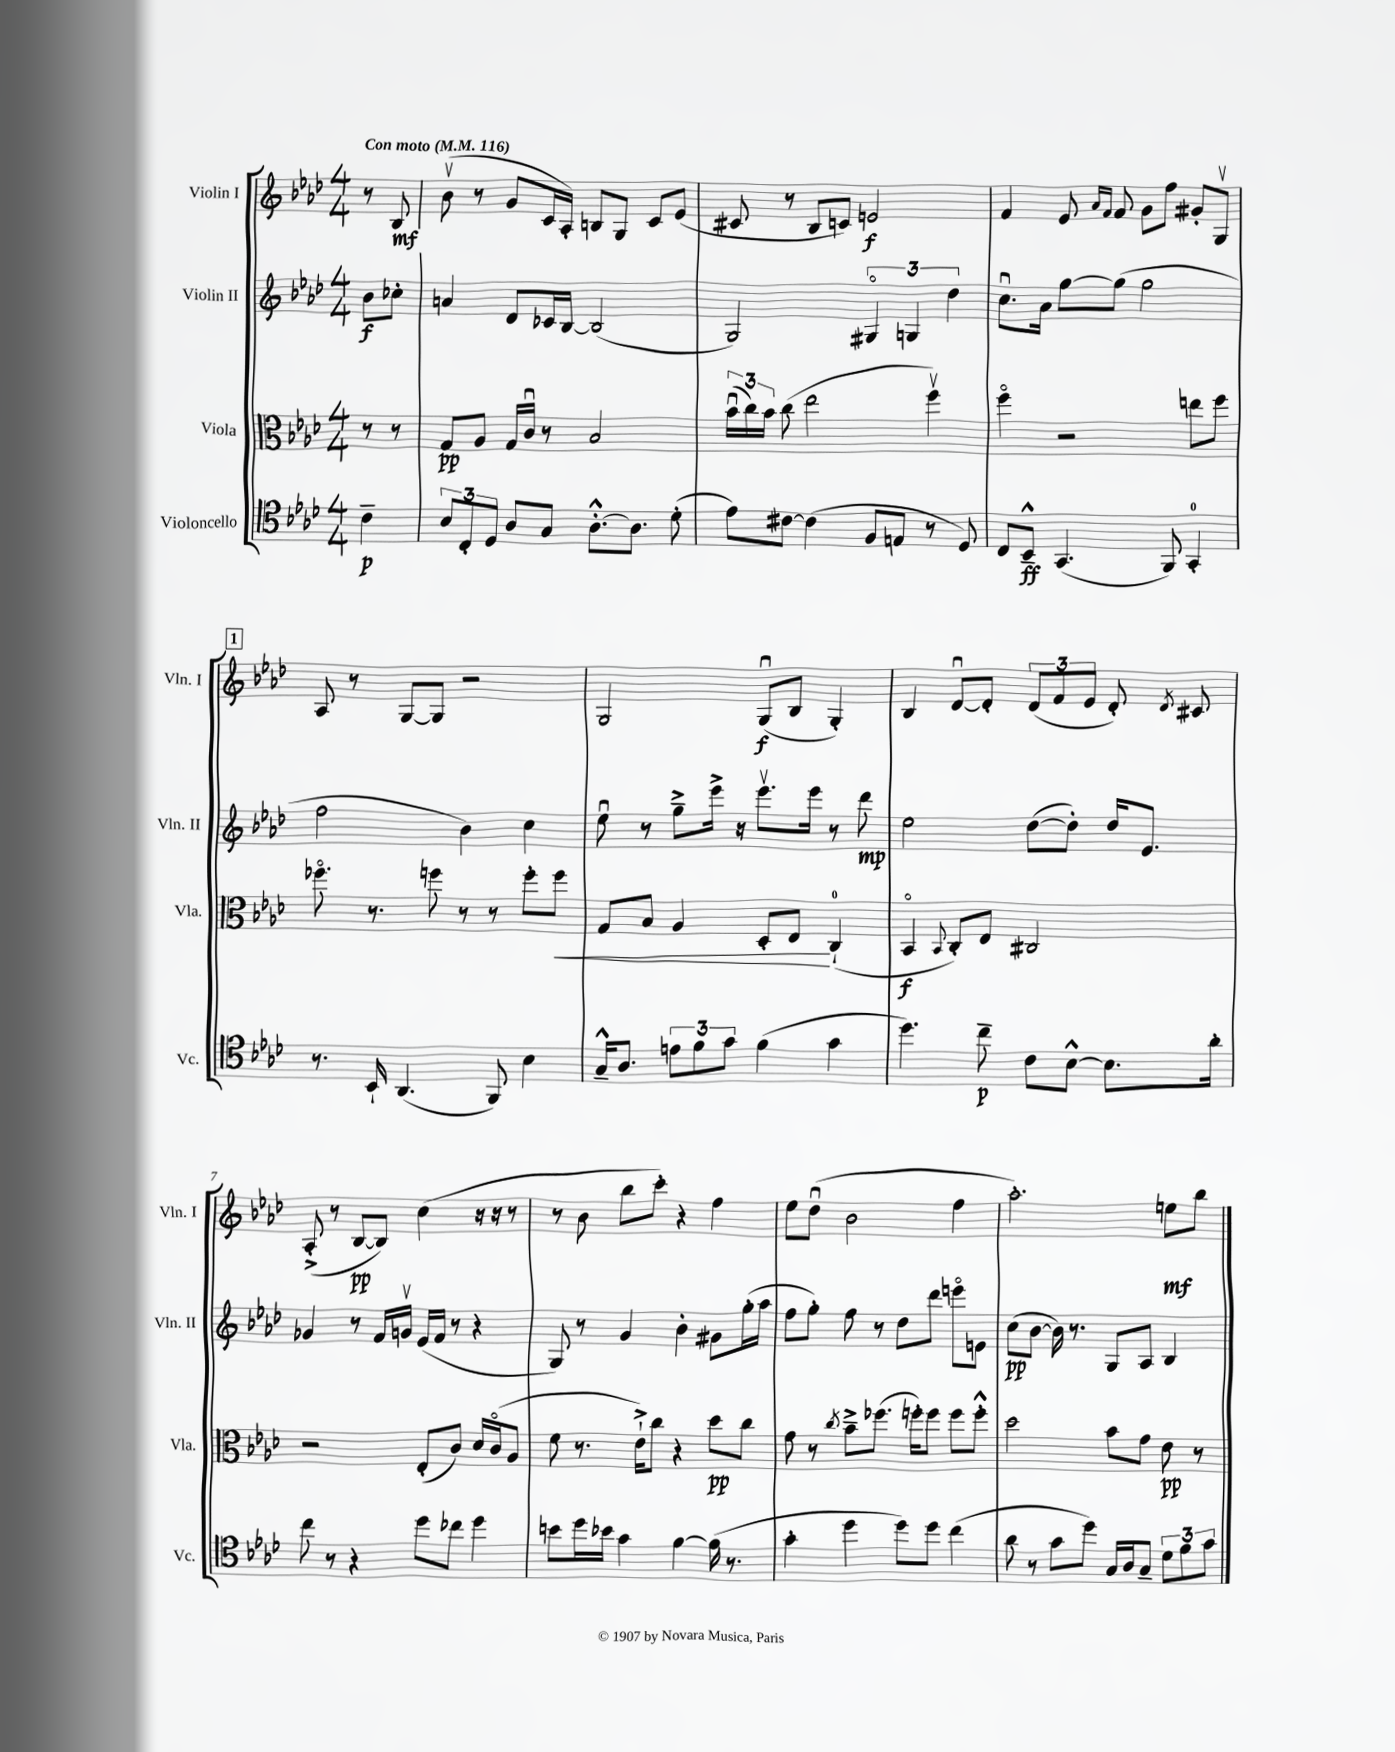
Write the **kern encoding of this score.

**kern	**kern	**kern	**kern
*staff4	*staff3	*staff2	*staff1
*clefC4	*clefC3	*clefG2	*clefG2
*k[b-e-a-d-]	*k[b-e-a-d-]	*k[b-e-a-d-]	*k[b-e-a-d-]
*M4/4	*M4/4	*M4/4	*M4/4
*MM116	*MM116	*MM116	*MM116
4c~\	8r	8b-\L	8r
.	8r	8cc-'\J	8B-/
=	=	=	=
12B-/L	8G/L	4a/	(8b-v\
12C'/	.	.	.
.	8A-/J	.	8r
12D-/J	.	.	.
8A-/L	16G/LL	8d-/L	8g/L
.	16cu/JJ	.	.
8G/J	8r	16c-/L	16c/L
.	.	[16B-/JJ	16A-'/JJ)
[8.A-'^^\L	2B-/	(2B-/]	8B/L
.	.	.	8G/J
8.A-\]J	.	.	.
.	.	.	8c/L
(8d-'\	.	.	(8e-/J
=	=	=	=
8e-\L)	(24b-u\LL	2G/)	8c#/
.	24cc\)	.	.
.	24b-\JJ	.	.
[8c#\J	(8cc\	.	8r
(4c#\]	2ee-\	.	8B-/L
.	.	.	8c/J)
8F/L	.	6G#o/	2e/
8E/J	.	.	.
.	.	6G/	.
8r	4ffv\)	.	.
.	.	6dd-\	.
8D-/)	.	.	.
=	=	=	=
8C/L	4ffo\	8.ccu\L	4f/
8BB-~^^/J	.	.	.
.	.	16a-\Jk	.
(4.GG/	2r	[8gg\L	8e-/
.	.	.	16qqa-/LL
.	.	.	16qqf/JJ
.	.	(8gg\]J	8f/
.	.	2gg\	8g\L
8FF/)	.	.	8ff\J
4GG'/	8ee\L	.	8g#'/L
.	8ff\J	.	8Gv/J
=	=	=	=
8.r	8.ff-o\	2ff\	8A-/
.	.	.	8r
16BB-`/	8.r	.	.
(4.AA-/	.	.	[8G/L
.	8ff\	.	8G/]J
.	8r	4b-\)	2r
8FF/)	8r	.	.
4B-\	8ff'\L	4cc\	.
.	8ff\J	.	.
=	=	=	=
16G~^^/LK	8G/L	8ee-u\	2G/
8.A-/J	.	.	.
.	8B-/J	8r	.
12e\L	4A-/	8gg~^\L	.
12f\	.	.	.
.	.	16eee-^\Jk	.
12g\J	.	.	.
.	.	16r	.
(4f\	8D-'/L	8.eee-v\L	(8Gu/L
.	8E-/J	.	8B-/J
.	.	16eee-\Jk	.
4g\	(4C`/	8r	4G'/)
.	.	8ddd-\	.
=	=	=	=
4.dd-\)	4BB-o/	2ee-\	4B-/
.	8qqBB-/	.	.
.	8C'/L)	.	[8d-u/L
8cc~\	8E-/J	.	8d-'/]J
8c\L	2C#/	([8dd-\L	(12d-/L
.	.	.	12f/
[8B-^^\J	.	8dd-'\]J)	.
.	.	.	12e-/J
8.B-\]L	.	16dd-/LK	8d-'/)
.	.	8.e-/J	.
.	.	.	8qd-/
.	.	.	8c#/
16a-'\Jk	.	.	.
=	=	=	=
8cc\	2r	4g-/	(8A-'^/
8r	.	.	8r
4r	.	8r	[8B-/L
.	.	16f/LL	8B-/]J)
.	.	16gv/JJ	.
8dd-\L	(8E-'/L	(16e-/LL	(4cc\
.	.	16f/JJ	.
8cc-\J	8c/J)	8r	.
4dd-\	16d-/LL	4r	16r
.	(16co/J	.	16r
.	8A-/J	.	8r
=	=	=	=
8b\L	8f\	8G/)	8r
16dd-\L	8.r	8r	8b-\
16b-\JJ	.	.	.
4g\	.	4g/	8bb-\L
.	16e-`^\LK)	.	.
.	8cc\J	.	8ccc'\J)
[4f\	4r	4b-'\	4r
(16f\]	8dd-\L	8g#\L	4ff\
8.r	.	.	.
.	8cc\J	(16gg'\L	.
.	.	16aa-\JJ	.
=	=	=	=
4g'\	8g\	8ff\L	8ee-\L
.	8r	8gg'\J)	(8dd-u\J
.	8qcc/	.	.
4dd-\	8b-~^\L	8ff\	2b-\
.	(8.ff-\J	8r	.
8dd-\L)	.	8dd-\L	.
.	16ff'\LK)	.	.
8dd-\J	8ff\J	8ddd-\J	.
(4cc\	8ff\L	8eeeo\L	4ff\
.	8ff'^^\J	8e\J	.
=	=	=	=
8a-\	2dd-\	(8cc\L	2.aa-'\)
8r	.	[8b-\J	.
8g\L	.	16b-\])	.
.	.	8.r	.
8dd-\J)	.	.	.
16G/LL	8b-\L	8G/L	.
16A-/J	.	.	.
8G~/J	8g\J	8A-/J	.
12d-\L	8e-\	4B-/	8ee\L
12f\	.	.	.
.	8r	.	8bb-\J
12g\J	.	.	.
==	==	==	==
*-	*-	*-	*-
